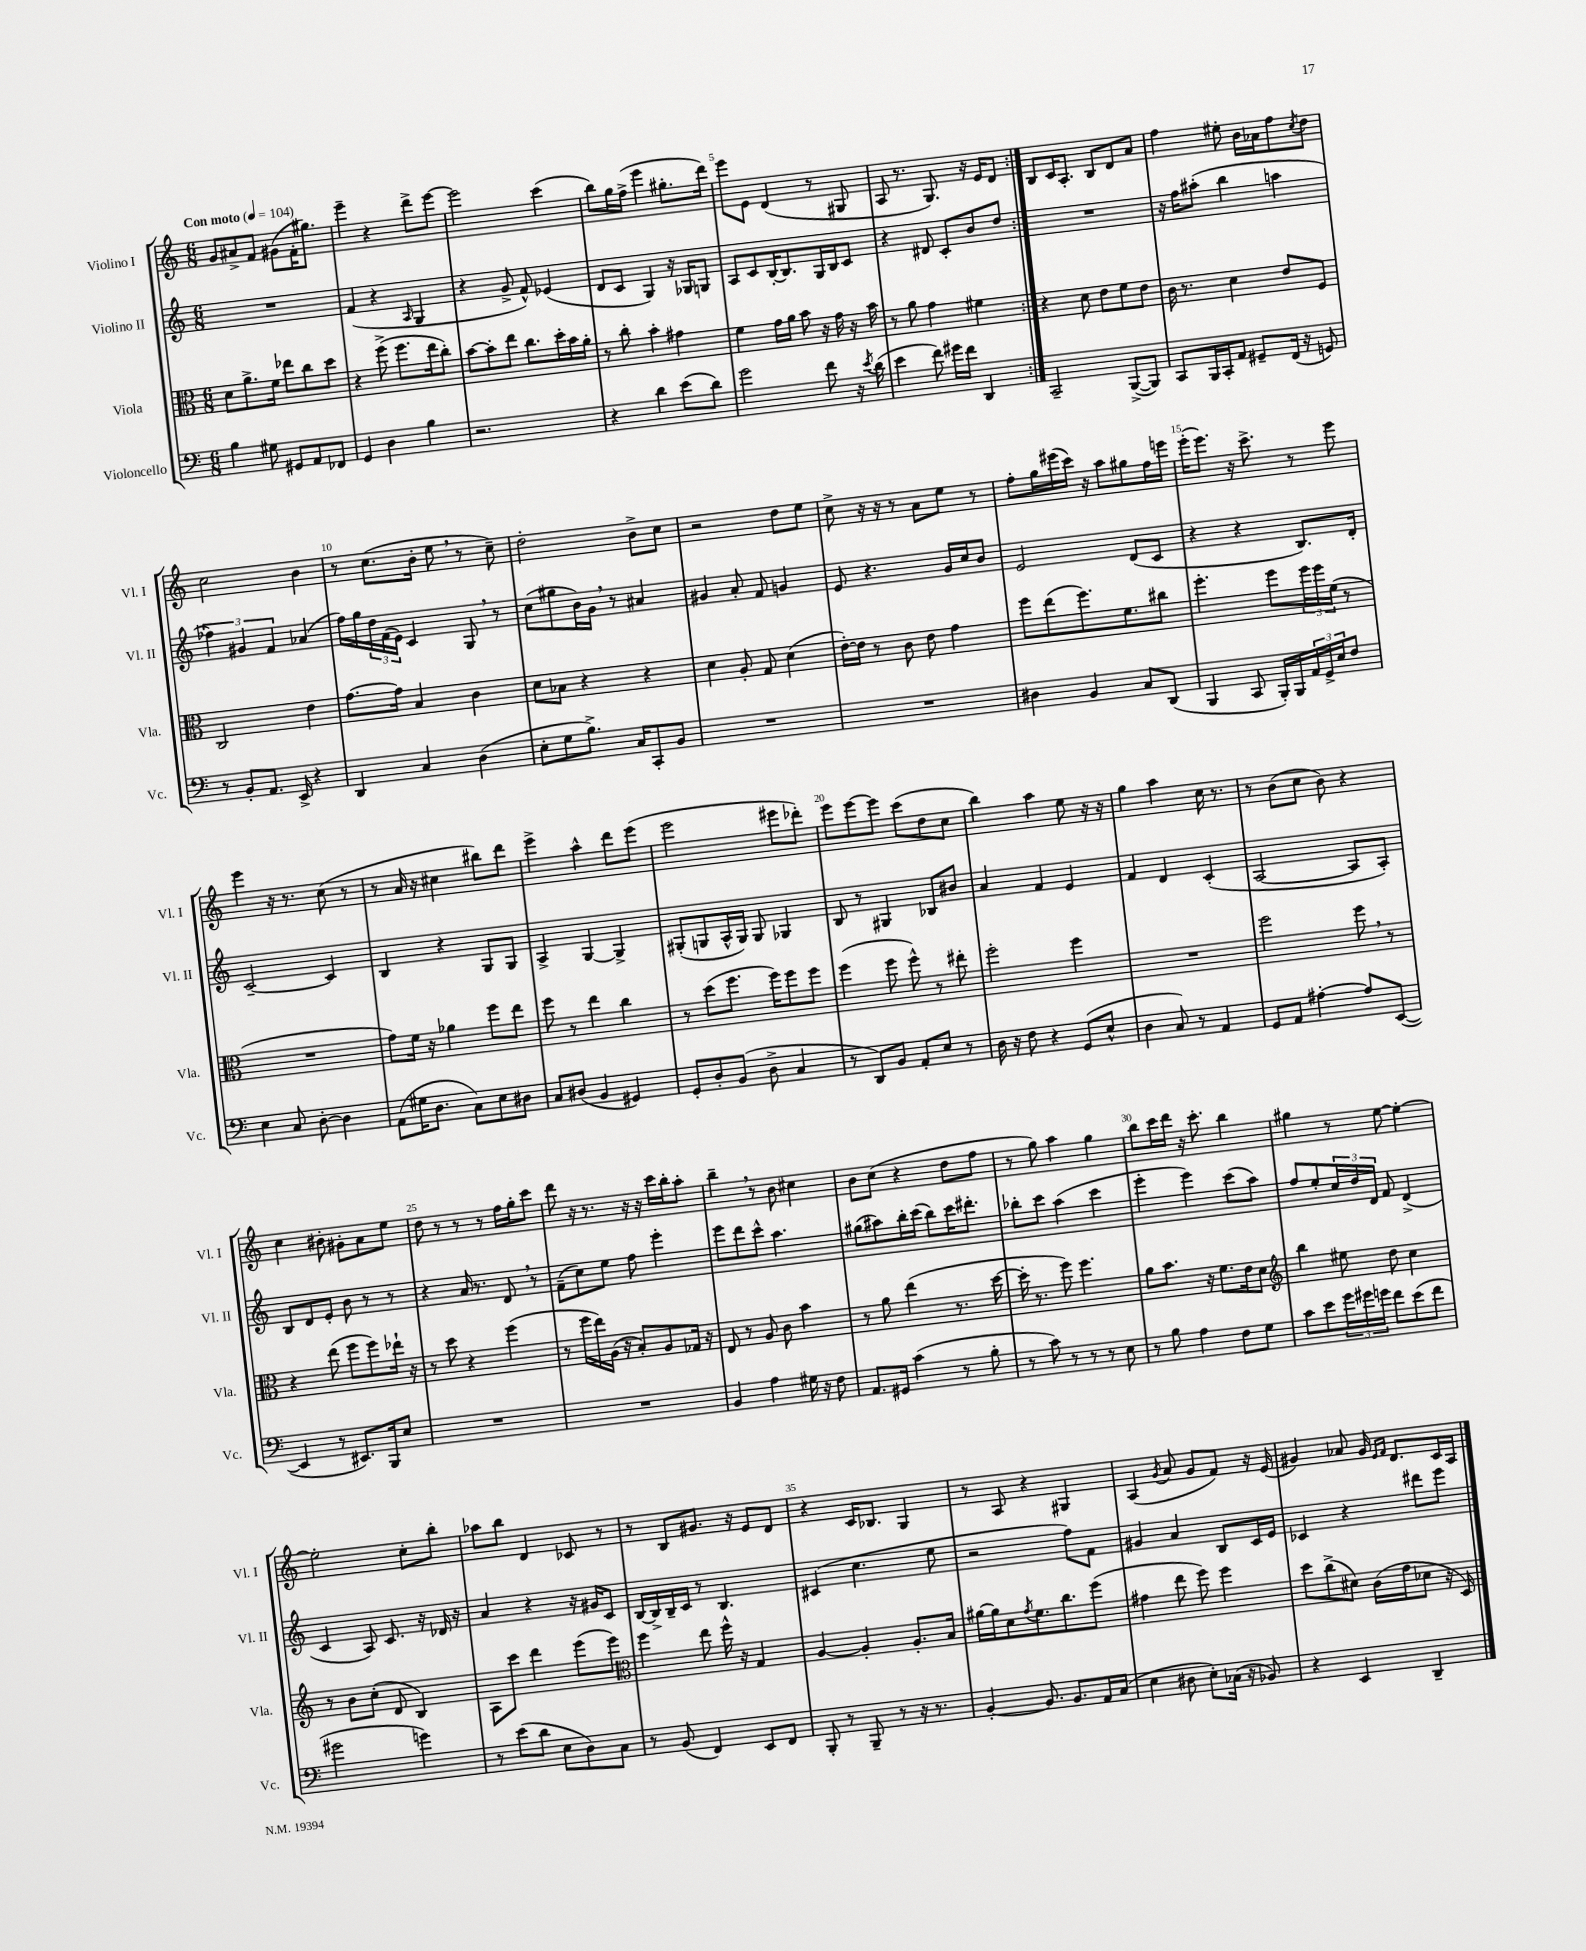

**kern	**kern	**kern	**kern
*part4	*part3	*part2	*part1
*staff4	*staff3	*staff2	*staff1
*I"Violoncello	*I"Viola	*I"Violino II	*I"Violino I
*I'Vc.	*I'Vla.	*I'Vl. II	*I'Vl. I
*clefF4	*clefC3	*clefG2	*clefG2
*k[]	*k[]	*k[]	*k[]
*M6/8	*M6/8	*M6/8	*M6/8
*MM104	*MM104	*MM104	*MM104
=1	=1	=1	=1
!	!	!	!LO:TX:a:B:t=Con moto
4B\	8d\L	2.r	8g/L
.	8.a^\	.	8a#X^/
8G#X\	.	.	8f/J
.	16f\Jk	.	.
8GG#X/L	8ee-X\L	.	(8g#X\L
8AA/	8cc\	.	16f'\K
.	.	.	8.gg#X\J)
8FF-X/J	8dd\J	.	.
=2	=2	=2	=2
4GG/	4r	(4f/	4eee~\
4D\	(8ff^\	4r	4r
.	8.ff\L	.	.
.	.	16qqA/	.
4B\	.	4G/	8ddd^\L
.	16ee\k	.	.
.	8cc'\J)	.	[8eee\J
=3	=3	=3	=3
2.r	[8b\L	4r	2eee\]
.	8b'\]	.	.
.	8ee\J	8g^/	.
.	8.cc\L	8f^^/)	.
.	.	(4e-X/	(4ccc\
.	16dd'\L	.	.
.	16b\	.	.
.	16a'\JJ	.	.
=4	=4	=4	=4
4r	8r	8d/L	8bb\L)
.	8cc'\	8c/J	16gg\L
.	.	.	(16ff^\JJ
4d\	4b'\	4G/)	4eee\
(8e\L	4g#X\	16r	8.gg#X'\L
.	.	16G-X/KL	.
8d\J)	.	8Gn/J	.
.	.	.	16ddd\Jk)
=5	=5	=5	=5
2g\	4f\	8A/L	8eee\L
.	.	8c/	8e\J
.	16g\LL	[16B'/K	(4d/
.	16a\JJ	8.B/]	.
.	8b\	.	.
8f\	16r	16G/L	8r
.	16g\	16B/J	.
16r	16r	8c/J	8G#X/
8qe/	.	.	.
(16d\	16b\	.	.
=6	=6	=6	=6
4e\	8r	4r	8A/
.	8a\	.	8.r
8f\)	4g\	8d#X/	.
.	.	.	8.G/)
16g#X\LL	.	8c'/L	.
16f\JJ	.	.	.
4DD/	4f#X\	8b/	16r
.	.	.	16e/KL
.	.	8dd/J	8d/J
=7:|!	=7:|!	=7:|!	=7:|!
2CC~/	4r	2.r	8B/L
.	.	.	16c/K
.	.	.	8.A'/J
.	8d\	.	.
.	8e\L	.	8B/L
([8BBB^/L	8f\	.	8d/
8BBB/J])	8e\J	.	8a/J
=8	=8	=8	=8
8CC/L	16c\	16r	4ff\
.	8.r	16ff\KL	.
16BBB/L	.	(8aa#X'\J	.
16CC'/J	.	.	.
8AA/J	4d\	4bb\	8ee#X'\
8GG#X~/L	.	.	16b\LL
.	.	.	16a-X\J
(16FF/Jk	8e/L	4aan\	8ff\
16r	.	.	.
.	.	.	8qcc/
8GGn/)	8F/J	.	8dd\J
!!LO:LB:g=z
=9	=9	=9	=9
8r	2C/	6ff-X\)	2cc\
8BB'/L	.	.	.
.	.	6g#X/	.
8.AA/J	.	.	.
.	.	6f/	.
16EE^/	.	.	.
4r	4e\	(4a-X/	4b\
=10	=10	=10	=10
4DD/	[8.g\L	16ff\LL)	8r
.	.	16gg\	.
.	.	24dd\	(8.cc\L
.	.	(24f\	.
.	16g\Jk]	.	.
.	.	24e\JJ)	.
4C/	4B/	4c/	.
.	.	.	16b'\Jk
.	.	.	8ee,\
(4D\	4c\	8G,/	8r
.	.	8r	8cc~\)
=11	=11	=11	=11
8E'\L	8d\L	(8cc\L	2dd'\
8G\	8B-X\J	8gg#X\	.
8.B^\J)	4r	16b\L)	.
.	.	16g,\JJ	.
.	.	8r	.
16C/KL	.	.	.
8CC'/	4r	4a#X/	8b^\L
8BB/J	.	.	8cc\J
=12	=12	=12	=12
2.r	4d\	4g#X/	2r
.	8A'/	8a'/	.
.	8G/	8f/	.
.	(4d\	4gn/	8dd\L
.	.	.	8ee\J
=13	=13	=13	=13
2.r	[16e'\LL)	8e/	8cc^\
.	16e\JJ]	.	.
.	8r	4.r	16r
.	.	.	16r
.	8c\	.	8r
.	8e\	.	8a\L
.	4g\	16g/LL	8ee\J
.	.	16cc/J	.
.	.	8b/J	8r
=14	=14	=14	=14
4D#X\	8ff\L	2e/	8ff'\L
.	(8ee\	.	16gg\L
.	.	.	(16eee#X\
4BB/	8.ff\)	.	16ccc\JJ)
.	.	.	16r
.	.	.	8aa\L
.	8.f\	.	.
8C/L	.	(8d/L	8gg#X\
(8DD/J	8cc#X\J	8c/J	16ff\L
.	.	.	16eeen\JJ
=15	=15	=15	=15
4BBB/	4.ff'\	4r	(16eee'\KL
.	.	.	8.eee\J)
8CC/	.	4r	16r
.	.	.	8.ccc^\
16BBB'/LL)	8ff\L	.	.
16BBB/	.	.	.
24AA/	24ff\L	8.B/L)	8r
24GG^/	24ff\	.	.
24E/J	(24f\JJ	.	.
8F/J	8r	.	8eee\
.	.	16d'/Jk	.
!!LO:LB:g=z
=16	=16	=16	=16
4E\	2.r	[2c~/	4eee\
8C/	.	.	16r
.	.	.	8.r
[8D'\	.	.	.
4D\]	.	4c/]	(8cc\
.	.	.	8r
=17	=17	=17	=17
(8AA\L	8g\L)	4B/	8r
16G#X\K	16f\Jk	.	16a/
8.D\J	16r	.	16r
.	4a-X\	4r	4cc#X\
8C\L)	.	.	.
8E\	8ff\L	8G/L	8bb#X\L)
8D#X\J	8ee\J	8G/J	8ddd\J
=18	=18	=18	=18
8C/L	8ff\	4A^/	4eee^\
(8D#X/J	8r	.	.
4BB/	4ee\	[4G/	4aa^^\
4GG#X/)	4cc\	4G^/]	8ddd\L
.	.	.	(8eee\J
=19	=19	=19	=19
8GG'/L	8r	(8G#X'/L	2eee\
8D'/	(8dd\L	8Gn/	.
(8BB/J	8.ff\J	16A^^/L	.
.	.	16G/JJ)	.
8D^\	.	8G/	.
.	16ff\KL)	.	.
4C/	8ff\	4G-X/	8eee#X\L
.	8ff\J	.	8ddd-X'\J)
=20	=20	=20	=20
8r	(4ff\	8B/	8eee\L
8DD/L)	.	8r	[8eee\
8BB/J	8ff\	4G#X/	8eee\J]
8AA'/L	8ff^^\)	.	(8ccc\L
8E/J	8r	8B-X/L	8dd\
8r	8ee#X'\	8b#X/J	8cc\J
=21	=21	=21	=21
16D\	2ff'\	4a/	4bb\)
16r	.	.	.
8F\	.	.	.
4r	.	4f/	4aa\
(8GG/L	4ff\	4e/	8ee\
8E^^/J	.	.	16r
.	.	.	16r
=22	=22	=22	=22
4D\	2.r	4f/	4gg\
8C/)	.	4d/	4aa\
8r	.	.	.
4AA/	.	(4c'/	16cc\
.	.	.	8.r
=23	=23	=23	=23
8GG/L	2ff\	[2A/	8r
8AA/J	.	.	(8b\L
[4A#X'\	.	.	8cc\J
.	.	.	8b\)
8A#/L]	8ff,\	8A/L]	4r
([8EE/J	8r	8A'/J)	.
!!LO:LB:g=z
=24	=24	=24	=24
4EE/]	4r	8B/L	4cc\
.	.	8d/	.
8r	(8ee\	8e'/J	8b#X'\
8.EE#X/L)	8ff\L	8b\	8g#X'\L
.	8ff\)	8r	8a\
16BBB/k	.	.	.
8E/J	16ee-X`\Jk	8r	8ee\J
.	16r	.	.
=25	=25	=25	=25
2.r	8r	4r	8dd\
.	8dd\	.	8r
.	4r	16a/	8r
.	.	8.r	.
.	.	.	8r
.	(4ff\	8d,/	16ff\LL
.	.	.	16gg'\J
.	.	8r	8ccc\J
=26	=26	=26	=26
2.r	8r	(8f~\L	8ddd\
.	16ff\LL	8cc\)	16r
.	16ee\)	.	8.r
.	(16A\JJ	8ee\J	.
.	16r	.	.
.	8B'/L)	8ff\	16r
.	.	.	16r
.	8A/	4eee'\	16ccc\LL
.	.	.	16bb'\J
.	16G-X/Jk	.	8aa'\J
.	16r	.	.
=27	=27	=27	=27
4BB/	8E/	8eee\L	4bb~,\
.	8r	8ddd\	.
4A\	8A/	8ccc^^\J	8r
.	8c\	4.aa\	8b\
16G#X\	4b\	.	4cc#X\
16r	.	.	.
8F\	.	.	.
=28	=28	=28	=28
8.AA/L	8r	(8gg#X\L	8b\L
.	8a\	8aa#X\)	(8cc\J
16GG#X/Jk	.	.	.
(4c\	(4ee\	16bb'\L	4r
.	.	(16ccc\JJ	.
.	.	8bb\L)	.
8r	8.r	16ccc\K	8dd\L
.	.	8.ddd#X'\J	.
8B'\	.	.	8ff\J
.	[16dd\	.	.
=29	=29	=29	=29
8r	16dd'\]	8bb-X'\L	8r
.	8.r	.	.
8c\)	.	8ccc\J	8gg\)
8r	8ff\)	(4aa\	4aa\
8r	4.ff\	.	.
8r	.	4ccc\	4gg\
8E\	.	.	.
=30	=30	=30	=30
8r	8a\L	4eee'\	8bb\L
8B\	8.b\J	.	16ccc\L
.	.	.	16ddd\JJ
4A\	.	4eee\)	16r
.	16r	.	8.ccc'\
.	8.f\L	.	.
8F\L	.	(8ccc\L	4bb\
.	16e\k	.	.
8G\J	8d\J	8aa\J)	.
=31	=31	=31	=31
*	*clefG2	*	*
8c\L	4bb\	8ff/L	4gg#X\
8e\	.	8ee'/	.
24g\L	8ee#X\	24cc/L	8r
24g#X\	.	24dd/	.
24gn\JJ	.	24d/JJ	.
8f\L	8dd\	8f/	[8ee\
(8e\	4cc\	(4d^/	4ee'\_
8f\J	.	.	.
!!LO:LB:g=z
=32	=32	=32	=32
2g#X\	8r	4c/	2ee'\]
.	8b\L	.	.
.	(8cc'\J	8A/)	.
.	8d/	8.c/	.
4gn\)	4B/)	.	8cc'\L
.	.	16r	.
.	.	16d-X/	8bb'\J
.	.	16r	.
=33	=33	=33	=33
8r	8A\L	4a/	8aa-X\L
(8e\L	8ccc\J	.	8bb\J
8d\J	4ddd\	4r	4d/
8E\L	.	.	.
8D\)	(8eee\L	16r	8c-X/
.	.	16g#X/KL	.
8C\J	8eee\J)	8c/J	8r
=34	=34	=34	=34
*	*clefC3	*	*
8r	4ff\	[16B/LL	8r
.	.	16B^/]	.
(8BB/	.	16B~/	8B/L
.	.	16c/JJ	.
4FF/)	8ee\	8r	8.g#X/J
.	16ff^^\	4.B/	.
.	16r	.	16r
8EE/L	4G/	.	8e/L
8FF/J	.	.	8d/J
=35	=35	=35	=35
8BBB'/	[4A/	(4c#X/	4r
8r	.	.	.
8BBB~/	4A'/]	4.cc\	16c/KL
.	.	.	8.B-X/J
8r	.	.	.
16r	8.A'/L	.	4G/
8.r	.	.	.
.	.	8ee\	.
.	16B/Jk	.	.
=36	=36	=36	=36
[4BB'/	[16a#X\LL	2r	8r
.	16a#\J]	.	.
.	8d\	.	8A/
.	8qg/	.	.
8.BB/]	8.f\	.	4r
8.BB/L	8.cc\	.	.
.	.	8ff\L)	4G#X/
16AA/L	(8ff\J	8f\J	.
(16C/JJ	.	.	.
=37	=37	=37	=37
4E\	4g#X\	4g#X/	(4A/
.	.	.	8qg/
8D#X\	8ee\	4a/	8a/
8E'\L)	8ff\)	.	8g/L
(16C-X\Jk	4ff\	8B/L	8f/J)
16r	.	.	.
8BB-X/)	.	16c/L	16r
.	.	16e/JJ	(16e/
=38	=38	=38	=38
4r	8dd\L	4c-X/	4g#X/)
.	(8cc^\	.	.
4EE/	8d#X\J)	4r	8a-X/
.	(16c\LL	.	16g#/
.	.	.	16qqe/LL
.	.	.	16qqf/JJ
.	16g\J	.	8.d/L
4DD~/	8d-X\J	8ddd#X\L	.
.	16r	8eee\J	16c/L
.	16D/)	.	16A/JJ
==	==	==	==
*-	*-	*-	*-
